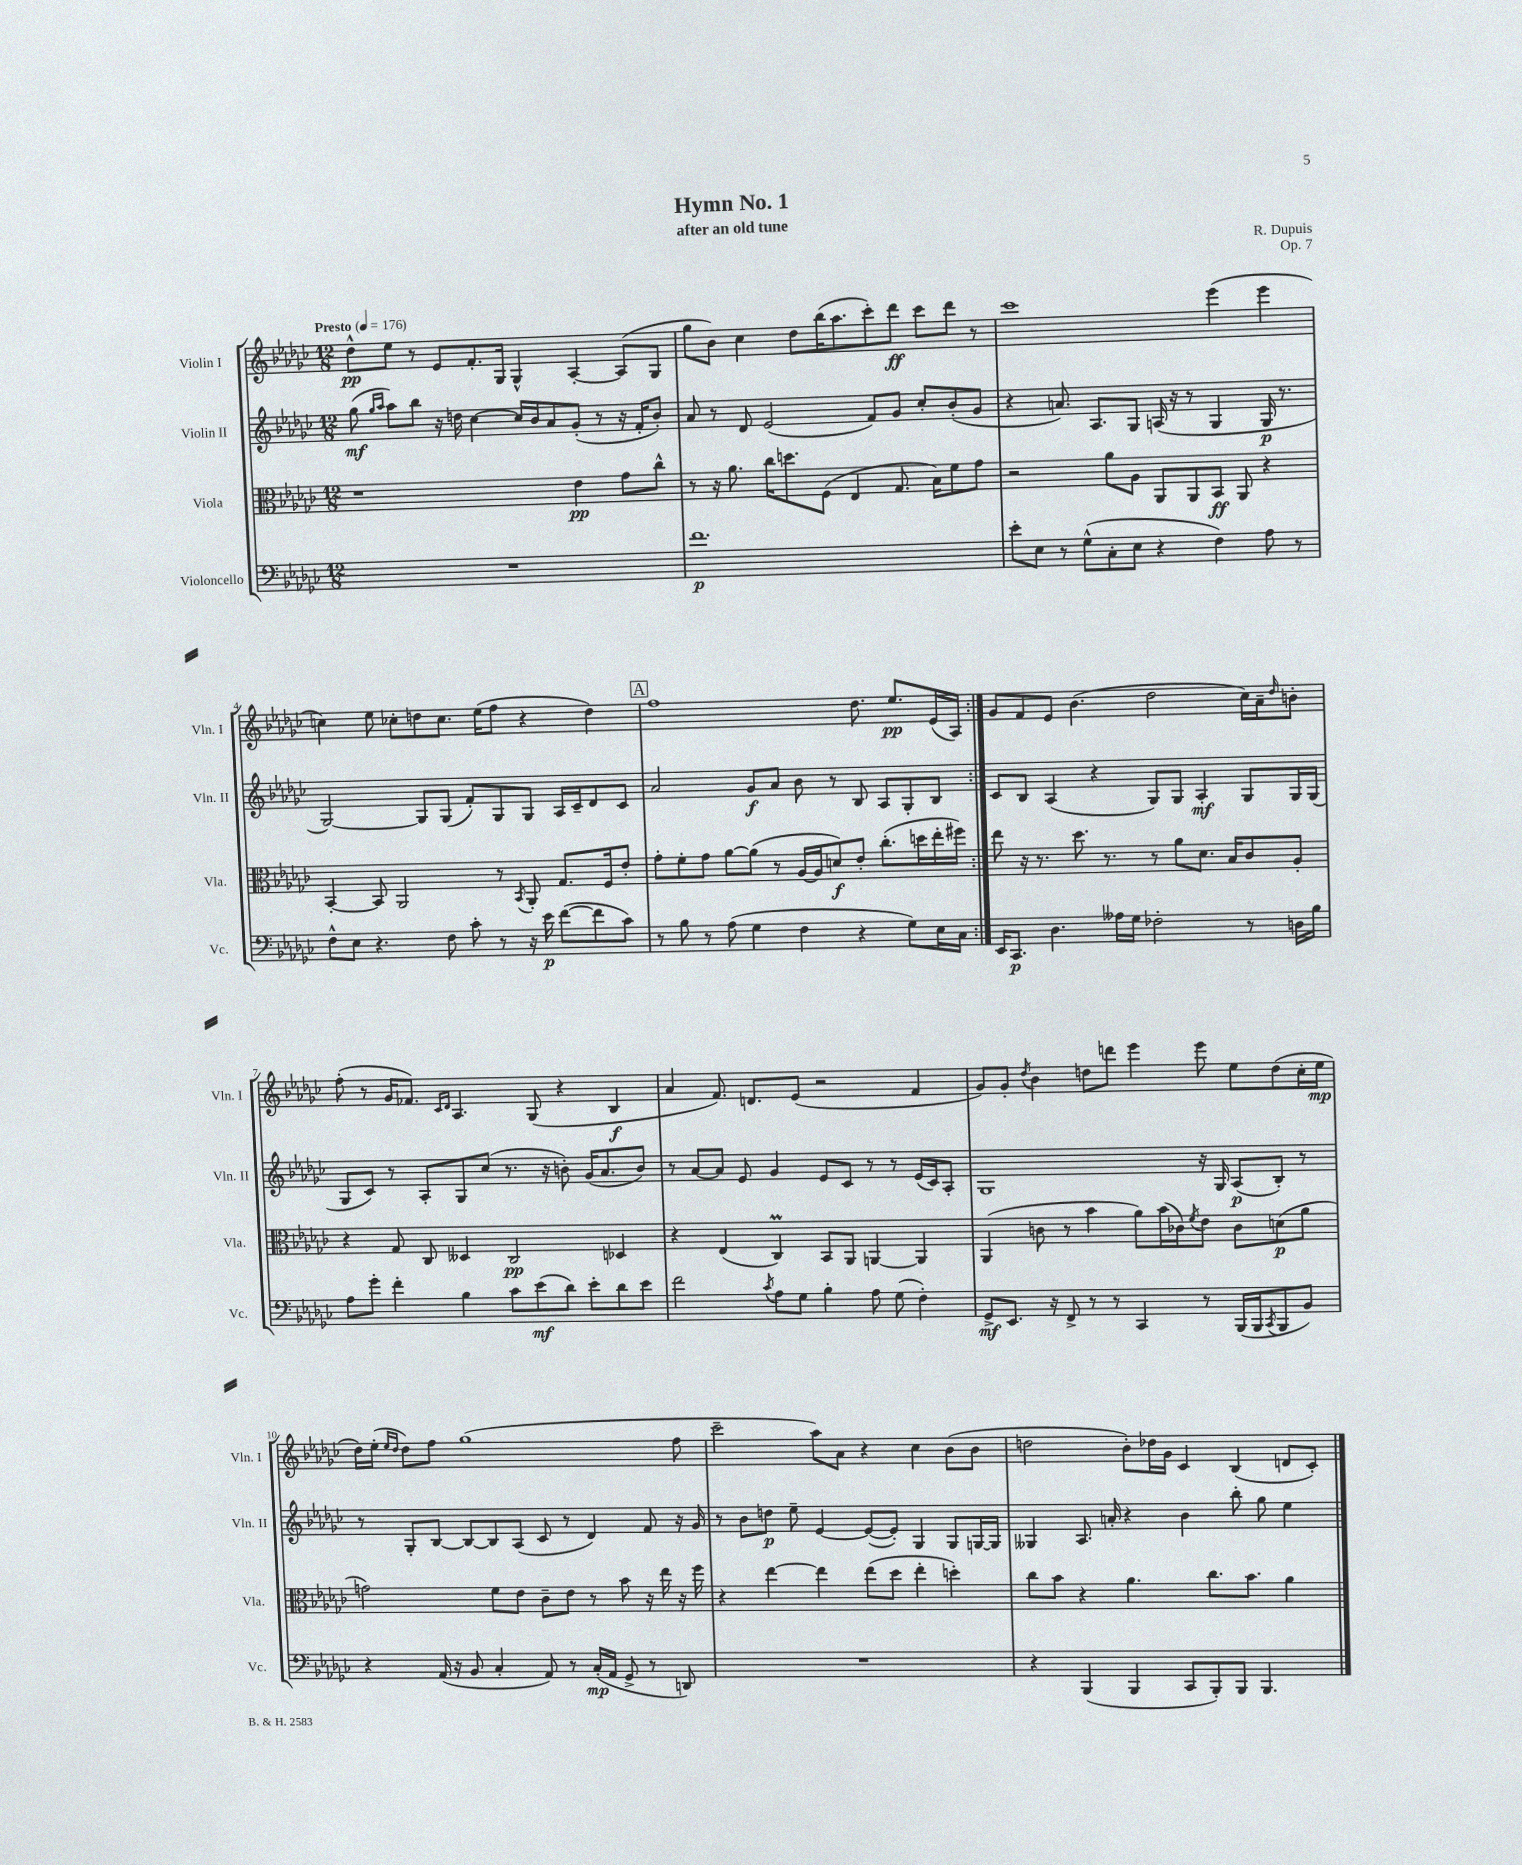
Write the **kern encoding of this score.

**kern	**dynam	**kern	**dynam	**kern	**dynam	**kern	**dynam
*part4	*part4	*part3	*part3	*part2	*part2	*part1	*part1
*staff4	*staff4	*staff3	*staff3	*staff2	*staff2	*staff1	*staff1
*I"Violoncello	*	*I"Viola	*	*I"Violin II	*	*I"Violin I	*
*I'Vc.	*	*I'Vla.	*	*I'Vln. II	*	*I'Vln. I	*
*clefF4	*	*clefC3	*	*clefG2	*	*clefG2	*
*k[b-e-a-d-g-c-]	*	*k[b-e-a-d-g-c-]	*	*k[b-e-a-d-g-c-]	*	*k[b-e-a-d-g-c-]	*
*M12/8	*	*M12/8	*	*M12/8	*	*M12/8	*
*MM176	*	*MM176	*	*MM176	*	*MM176	*
=1	=1	=1	=1	=1	=1	=1	=1
!	!	!	!	!	!	!LO:TX:a:B:t=Presto	!
1.r	.	1r	.	(8gg-\	mf	8dd-^^\L	pp
.	.	.	.	16qqgg-/LL	.	.	.
.	.	.	.	16qqaa-/JJ	.	.	.
.	.	.	.	8aa-\L)	.	8ee-\J	.
.	.	.	.	8bb-\J	.	8r	.
.	.	.	.	16r	.	8e-/L	.
.	.	.	.	16ddn\	.	.	.
.	.	.	.	[4cc-\	.	8.f'/	.
.	.	.	.	.	.	16G-/Jk	.
.	.	.	.	16cc-/LL]	.	4G-^^/	.
.	.	.	.	16b-/J	.	.	.
.	.	.	.	8a-/	.	.	.
.	.	4e-\	pp	(8g-'/J	.	[4A-'/	.
.	.	.	.	8r	.	.	.
.	.	8g-\L	.	16r	.	(8A-/L]	.
.	.	.	.	16f'/KL	.	.	.
.	.	8cc-^^\J	.	8b-'/J)	.	8G-/J	.
=2	=2	=2	=2	=2	=2	=2	=2
1.f	p	8r	.	8a-/	.	8gg-\L	.
.	.	16r	.	8r	.	8b-\J)	.
.	.	8.a-\	.	.	.	.	.
.	.	.	.	8d-/	.	4cc-\	.
.	.	16cc-\KL	.	(2e-/	.	.	.
.	.	8.ddn\	.	.	.	.	.
.	.	.	.	.	.	8dd-\L	.
.	.	(8F\J	.	.	.	(16bb-\K	.
.	.	.	.	.	.	8.aa-\	.
.	.	4E-/	.	.	.	.	.
.	.	.	.	8f/L)	.	8ccc-'\)	.
.	.	8.G-/	.	8g-/J	.	8ddd-\J	ff
.	.	.	.	8cc-'/L	.	8ccc-\L	.
.	.	16B-\KL)	.	.	.	.	.
.	.	8f\	.	(8b-'/	.	8ddd-\J	.
.	.	8g-\J	.	8g-/J	.	8r	.
=3	=3	=3	=3	=3	=3	=3	=3
8e-'\L	.	2r	.	4r	.	1ccc-	.
8E-\J	.	.	.	.	.	.	.
8r	.	.	.	8.an/)	.	.	.
(8G-^^\L	.	.	.	.	.	.	.
.	.	.	.	8.A-/L	.	.	.
8C-'\	.	8a-\L	.	.	.	.	.
8E-\J	.	8A-\J	.	8G-/J	.	.	.
4r	.	8AA-/L	.	(16An/	.	.	.
.	.	.	.	16r	.	.	.
.	.	8AA-/	.	8r	.	.	.
4F\)	.	8BB-/J	ff	4G-/	.	(4eee-\	.
.	.	8AA-/	.	.	.	.	.
8A-\	.	4r	.	16G-/	p	4eee-\	.
.	.	.	.	8.r	.	.	.
8r	.	.	.	.	.	.	.
!!LO:LB:g=z
=4	=4	=4	=4	=4	=4	=4	=4
8F^^\L	.	[4BB-'/	.	[2G-/)	.	4ccn\)	.
8E-\J	.	.	.	.	.	.	.
4.r	.	8BB-/]	.	.	.	8ee-\	.
.	.	2AA-/	.	.	.	8cc-X'\L	.
.	.	.	.	8G-/L]	.	8ddn\	.
8F\	.	.	.	(8G-/J	.	8.cc-\J	.
8c-'\	.	.	.	8f'/L)	.	.	.
.	.	.	.	.	.	(16ee-\KL	.
8r	.	8r	.	8G-/	.	8ff\J	.
.	.	8qBB-/	.	.	.	.	.
16r	.	8AA-'/	.	8G-/J	.	4r	.
16e-\	p	.	.	.	.	.	.
([8f\L	.	8.G-/L	.	16A-/LL	.	.	.
.	.	.	.	16c-~/J	.	.	.
8f\]	.	.	.	8d-/	.	4dd\)	.
.	.	16F/k	.	.	.	.	.
8c-\J)	.	8e-'/J	.	8c-/J	.	.	.
!!LO:REH:place=s1:t=A
=5	=5	=5	=5	=5	=5	=5	=5
8r	.	8g-'\L	.	2a-/	.	1ff	.
8B-\	.	8f'\	.	.	.	.	.
8r	.	8g-\J	.	.	.	.	.
(8A-\	.	[8a-\L	.	.	.	.	.
4G-\	.	(8a-\J]	.	8g-/L	f	.	.
.	.	8r	.	8a-/J	.	.	.
4F\	.	[16A-/LL	.	8b-\	.	.	.
.	.	16A-/J]	.	.	.	.	.
.	.	8dn/)	f	8r	.	.	.
4r	.	8e-'/J	.	8B-/	.	8.dd-\	.
.	.	(8.cc-'\L	.	8A-/L	.	.	.
.	.	.	.	.	.	8.ee-/L	pp
8G-\L)	.	.	.	8G-'/	.	.	.
.	.	16ddn\L	.	.	.	.	.
16E-\L	.	16ee-'\	.	8B-/J	.	(16e-/L	.
16C-\JJ	.	16ff#X\JJ)	.	.	.	16A-/JJ)	.
=6:|!	=6:|!	=6:|!	=6:|!	=6:|!	=6:|!	=6:|!	=6:|!
16EE-/KL	.	8ee-\	.	8c-/L	.	8g-/L	.
8.CC-/J	p	.	.	.	.	.	.
.	.	16r	.	8B-/J	.	8f/	.
.	.	8.r	.	.	.	.	.
4.D-\	.	.	.	(4A-/	.	8e-/J	.
.	.	8.dd-\	.	.	.	(4.b-\	.
.	.	.	.	4r	.	.	.
.	.	8.r	.	.	.	.	.
16A--X\LL	.	.	.	.	.	.	.
16G-\JJ	.	.	.	.	.	.	.
2F-X'\	.	8r	.	8G-/L)	.	2dd-\	.
.	.	8a-\L	.	8G-/J	.	.	.
.	.	8.d-\J	.	4A-'/	mf	.	.
.	.	16B-/KL	.	.	.	.	.
8r	.	8c-/	.	8G-/L	.	16cc-\LL)	.
.	.	.	.	.	.	16a-~\J	.
.	.	.	.	.	.	16qqdd-/	.
16Dn\LL	.	8A-'/J	.	16G-/L	.	8bn'\J	.
16B-\JJ	.	.	.	(16G-/JJ	.	.	.
!!LO:LB:g=z
=7	=7	=7	=7	=7	=7	=7	=7
8A-\L	.	4r	.	8G-/L	.	(8ff'\	.
8g-'\J	.	.	.	8c-/J)	.	8r	.
4f'\	.	8G-/	.	8r	.	16g-/KL	.
.	.	.	.	.	.	8.f-X/J)	.
.	.	8C-/	.	8A-'/L	.	.	.
.	.	.	.	.	.	16qqc-/LL	.
.	.	.	.	.	.	16qqd-/JJ	.
4B-\	.	4D--X/	.	8G-/	.	4.A-/	.
.	.	.	.	(8cc-/J	.	.	.
8c-\L	.	2C-/	pp	8.r	.	.	.
(8e-\	mf	.	.	.	.	(8G-/	.
.	.	.	.	16r	.	.	.
8d-\J)	.	.	.	8bn'\)	.	4r	.
8e-'\L	.	.	.	(16g-/KL	.	.	.
.	.	.	.	8.a-/	.	.	.
8d-\	.	4D-X/	.	.	.	4B-/	f
8e-\J	.	.	.	8b/J)	.	.	.
=8	=8	=8	=8	=8	=8	=8	=8
2f\	.	4r	.	8r	.	4a-/	.
.	.	.	.	[8a-/L	.	.	.
.	.	(4E-/	.	8a-/J]	.	8.f/)	.
.	.	.	.	8e-/	.	.	.
.	.	.	.	.	.	8.dn/L	.
8qc-/	.	.	.	.	.	.	.
8A-\L	.	4C-M/)	.	4g-/	.	.	.
8G-\J	.	.	.	.	.	(8e-/J	.
4B-'\	.	8BB-/L	.	8e-/L	.	2r	.
.	.	8AA-/J	.	8c-/J	.	.	.
8A-\	.	[4AAn/	.	8r	.	.	.
(8G-\	.	.	.	8r	.	.	.
4F'\)	.	4AA/]	.	(16e-/LL	.	4f/	.
.	.	.	.	16c-/J)	.	.	.
.	.	.	.	8A-'/J	.	.	.
=9	=9	=9	=9	=9	=9	=9	=9
8GG-^/L	mf	(4AA-/	.	1G-	.	8g-/L)	.
8.EE-/J	.	.	.	.	.	8g-'/J	.
.	.	.	.	.	.	8qdd-/	.
.	.	8cn\	.	.	.	4b-\	.
16r	.	.	.	.	.	.	.
8FF^/	.	8r	.	.	.	.	.
8r	.	4b-\	.	.	.	8ddn\L	.
8r	.	.	.	.	.	8dddn\J	.
4CC-/	.	8a-\L)	.	.	.	4eee-\	.
.	.	(16b-\L	.	.	.	.	.
.	.	16c-X\J)	.	.	.	.	.
.	.	8qf/	.	.	.	.	.
8r	.	8e-\J	.	16r	.	8eee-\	.
.	.	.	.	16G-/	.	.	.
(16BBB-/LL	.	8c-\L	.	(8A-/L	p	8ee-\L	.
16BBB-/J	.	.	.	.	.	.	.
8qCC-/	.	.	.	.	.	.	.
8BBB-/	.	(8dn\	p	8B-'/J)	.	(8dd\	.
8BB-/J)	.	8a-\J	.	8r	.	16cc-'\L	.
.	.	.	.	.	.	16ee-\JJ	mp
!!LO:LB:g=z
=10	=10	=10	=10	=10	=10	=10	=10
4r	.	2gn\)	.	8r	.	16dd-\LL)	.
.	.	.	.	.	.	(16ee-'\JJ	.
.	.	.	.	.	.	16qqee-/LL	.
.	.	.	.	.	.	16qqdd-/JJ	.
.	.	.	.	8G-'/L	.	8dd-\L)	.
(16AA-/	.	.	.	[8B-/J	.	8ff\J	.
16r	.	.	.	.	.	.	.
8BB-/	.	.	.	8B-/L_	.	(1gg-	.
4C-'/	.	8f\L	.	8B-/]	.	.	.
.	.	8e-\J	.	(8A-/J	.	.	.
8AA-/)	.	8c-~\L	.	8c-/	.	.	.
8r	.	8e-\J	.	8r	.	.	.
(16C-'/LL	mp	8r	.	4d-/)	.	.	.
16AA-/JJ	.	.	.	.	.	.	.
8GG-^/	.	8b-\	.	.	.	.	.
8r	.	16r	.	8f/	.	.	.
.	.	16ee-\	.	.	.	.	.
8DDn/)	.	16r	.	16r	.	8ff\	.
.	.	16ff\	.	16g-/	.	.	.
=11	=11	=11	=11	=11	=11	=11	=11
1.r	.	4r	.	8r	.	2ccc-~\	.
.	.	.	.	8b-\L	.	.	.
.	.	[4ee-\	.	8ddn\J	p	.	.
.	.	.	.	8ee-~\	.	.	.
.	.	4ee-\]	.	[4e-/	.	8aa-\L)	.
.	.	.	.	.	.	8a-\J	.
.	.	(8ee-\L	.	(8e-/L_	.	4r	.
.	.	8dd-\J	.	8e-'/J])	.	.	.
.	.	4ee-'\	.	4G-/	.	4cc-\	.
.	.	4ddn'\)	.	8G-/L	.	(8b-\L	.
.	.	.	.	[16Gn/L	.	8b-\J	.
.	.	.	.	16G/JJ]	.	.	.
=12	=12	=12	=12	=12	=12	=12	=12
4r	.	8cc-\L	.	4G--X/	.	2ddn\	.
.	.	8b-\J	.	.	.	.	.
(4BBB-/	.	4r	.	8.A-/	.	.	.
.	.	.	.	16an'/	.	.	.
4BBB-/	.	4.a-\	.	4r	.	8b-'\L)	.
.	.	.	.	.	.	16dd-X\L	.
.	.	.	.	.	.	16g-\JJ	.
8CC-/L	.	.	.	4b-\	.	4c-/	.
8BBB-'/)	.	8.cc-\L	.	.	.	.	.
8BBB-/J	.	.	.	8bb-'\	.	(4B-/	.
.	.	8.b-\J	.	.	.	.	.
4.BBB-/	.	.	.	8gg-\	.	.	.
.	.	4a-\	.	4ee-\	.	8dn/L	.
.	.	.	.	.	.	8c-'/J)	.
==	==	==	==	==	==	==	==
*-	*-	*-	*-	*-	*-	*-	*-
